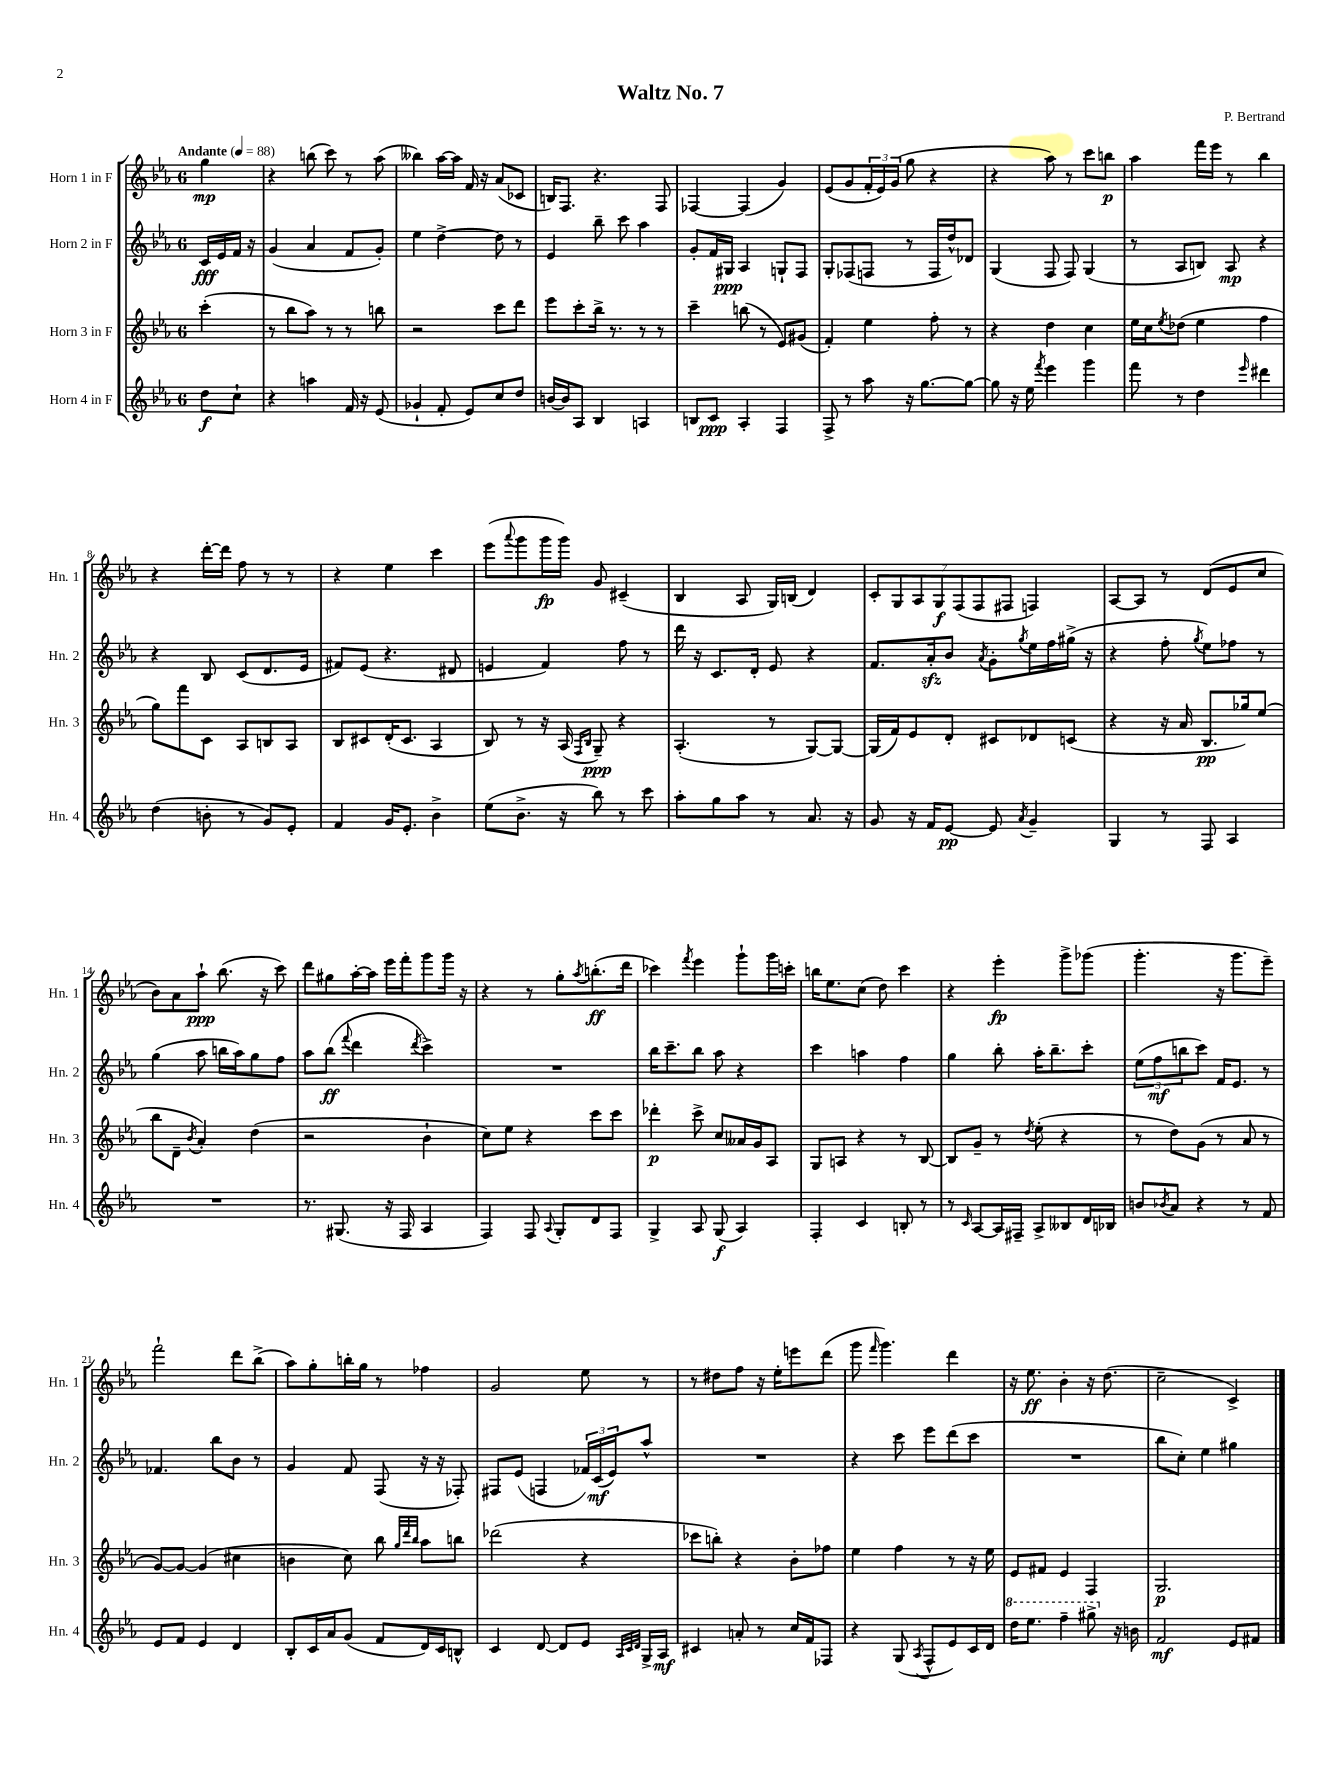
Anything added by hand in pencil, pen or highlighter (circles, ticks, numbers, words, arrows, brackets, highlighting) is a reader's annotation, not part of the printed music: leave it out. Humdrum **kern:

**kern	**kern	**kern	**kern
*staff4	*staff3	*staff2	*staff1
*clefG2	*clefG2	*clefG2	*clefG2
*k[b-e-a-]	*k[b-e-a-]	*k[b-e-a-]	*k[b-e-a-]
*M6/8	*M6/8	*M6/8	*M6/8
*MM88	*MM88	*MM88	*MM88
8dd	(4ccc'	16c	4gg
.	.	16e-	.
8cc`	.	16f	.
.	.	16r	.
=	=	=	=
4r	8r	(4g	4r
.	8bb-	.	.
4aa	8aa-)	4a-	(8bb
.	8r	.	8ccc)
16f	8r	8f	8r
16r	.	.	.
(8e-	8bb	8g')	(8aa-
=	=	=	=
4g-`	2r	4ee-	4bb--)
8f'	.	[4dd^	[16aa-
.	.	.	16aa-]
8e-)	.	.	16f
.	.	.	16r
8cc	8ccc	8dd]	(8a-
8dd	8ddd	8r	8c-
=	=	=	=
[16b	8eee-	4e-	16B)
16b]	.	.	8.F
8A-	8ccc'	.	.
4B-	16bb-^	8bb-~	4.r
.	8.r	.	.
.	.	8ccc	.
4A	8r	4aa-	.
.	8r	.	8F
=	=	=	=
8B	4ccc~	8g'	[4F-
8c	.	16f	.
.	.	16G#	.
4A-'	(8bb	4A-	(4F-]
.	8r	.	.
4F	8e-)	8G`	4g)
.	(8g#	8F	.
=	=	=	=
8F^	4f')	8G'	(8e-
8r	.	(8F-	8g
8aa-	4ee-	8F	24f'
.	.	.	24e-)
.	.	.	(24g
16r	.	8r	8gg
[8.gg	.	.	.
.	8ff'	16F	4r
.	.	16dd^^)	.
8gg_	8r	8d-	.
=	=	=	=
8gg]	4r	(4G	4r
16r	.	.	.
16ee-	.	.	.
8qfff	.	.	.
4eee-	4dd	8F	8aa-)
.	.	8F)	8r
4ggg	4cc	(4G	8ccc
.	.	.	8bb
=	=	=	=
8fff	16ee-	8r	4aa-
.	16cc	.	.
.	8qee-	.	.
8r	(8dd-	8A-	.
4dd	4ee-	8B)	16fff
.	.	.	16eee-
.	.	8A-	8r
16qqeee-	.	.	.
4ddd#	4ff	4r	4bb-
=	=	=	=
(4dd	8gg)	4r	4r
.	8fff	.	.
8b'	8c	8B-	[16ddd'
.	.	.	16ddd]
8r	8A-	(8c	8ff
8g)	8B	8.d	8r
8e-'	8A-	.	8r
.	.	16e-	.
=	=	=	=
4f	8B-	8f#)	4r
.	8c#	(8e-	.
16g	(16d'	4.r	4ee-
8.e-'	8.c#	.	.
4b-^	4A-	.	4ccc
.	.	8d#	.
=	=	=	=
(8ee-	8B-)	4e	(8eee-
.	.	.	8qqaaa-
8.b-^	8r	.	8ggg
.	16r	4f)	16ggg
16r	(16A-	.	16ggg)
.	16qqF	.	.
.	16qqB-	.	.
8bb-)	8G~)	.	8g
8r	4r	8ff	(4c#~
8ccc	.	8r	.
=	=	=	=
8aa-'	(4.A-'	16ddd	4B-
.	.	16r	.
8gg	.	8.c	.
8aa-	.	.	8A-
.	.	16d'	.
8r	8r	8e-	16G)
.	.	.	(16B
8.a-	[8G)	4r	4d)
.	8G_	.	.
16r	.	.	.
=	=	=	=
8g	(16G]	8.f	14c'
.	16f)	.	.
.	.	.	14G
16r	8e-	.	.
.	.	.	14A-
16f	.	16a-'	.
.	.	.	14G
[8e-	8d'	8b-	.
.	.	.	(14F
.	.	.	14F
.	.	8qa-	.
8e-]	8c#	8g'	.
.	.	.	14F#
8qa-	.	8qgg	.
4g~	8d-	16ee-	4F)
.	.	16ff	.
.	(8c	(16gg#^	.
.	.	16r	.
=	=	=	=
4G	4r	4r	[8A-
.	.	.	8A-]
8r	16r	8ff'	8r
.	16a-	.	.
.	.	8qgg	.
8F	8.B-	8ee-)	(8d
4A-	.	8ff-	8e-
.	16gg-)	.	.
.	(8ee-	8r	8cc
=	=	=	=
2.r	8bb-	(4gg	8b-)
.	8d~	.	8a-
.	8qb-	.	.
.	4a-')	8aa-	8aa-`
.	.	16bb	(8.bb-
.	.	16aa-)	.
.	(4dd	8gg	.
.	.	.	16r
.	.	8ff	8ccc)
=	=	=	=
8.r	2r	8aa-	8ddd
.	.	(8bb-	8gg#
(8.G#	.	.	.
.	.	8qqfff	.
.	.	4ddd	[16aa-'
.	.	.	16aa-]
16r	.	.	16eee-
16F	.	.	16fff'
.	.	8qddd	.
4A-	4b-`	4ccc^)	8ggg
.	.	.	16ggg
.	.	.	16r
=	=	=	=
4F)	8cc)	2.r	4r
.	8ee-	.	.
8F	4r	.	8r
8qqA-	.	.	.
8G'	.	.	8gg'
.	.	.	8qaa-
8d	8ccc	.	(8.bb'
8F	8ccc	.	.
.	.	.	16ddd
=	=	=	=
4G^	4ddd-'	16bb-	4ccc-)
.	.	8.ccc~	.
.	.	.	8qfff
8A-	8ccc^	8bb-	4eee-
(8G	8cc	8aa-	.
4A-)	16a--	4r	8ggg`
.	16g	.	.
.	8A-	.	16ggg
.	.	.	16ccc'
=	=	=	=
4F'	8G	4ccc	16bb
.	.	.	8.ee-
.	8A	.	.
4c	4r	4aa	(8cc
.	.	.	8dd)
8B'	8r	4ff	4ccc
8r	[8B-	.	.
=	=	=	=
8r	8B-]	4gg	4r
16qqc	.	.	.
[8A-	8g~	.	.
16A-]	8r	8bb-'	4eee-'
16F#~	.	.	.
.	8qdd	.	.
8A-^	(8ee-'	16aa-'	.
.	.	8.bb-~	.
8B--	4r	.	8ggg^
16d	.	8ccc'	(8ggg-
16B-	.	.	.
=	=	=	=
8b	8r	(12ee-	4.ggg'
.	.	12ff	.
8qb-	.	.	.
8a-	8dd)	.	.
.	.	12bb	.
4r	(8g	8ccc)	.
.	8r	16f	16r
.	.	8.e-	8.ggg
8r	8a-	.	.
8f	8r	8r	8eee-~)
=	=	=	=
8e-	[8g)	4.f-	2fff`
8f	8g_	.	.
4e-	(4g]	.	.
.	.	8bb-	.
4d	4cc#	8b-	8ddd
.	.	8r	(8bb-^
=	=	=	=
8B-'	4b	4g	8aa-)
16c	.	.	8gg'
16a-	.	.	.
(8g	8cc)	8f	16bb'
.	.	.	16gg
8f	8bb-	(8F	8r
.	32qqgg	.	.
.	32qqddd	.	.
.	32qqbb-	.	.
16d)	8aa-	16r	4ff-
16c	.	16r	.
8B^^	8bb	8F-')	.
=	=	=	=
4c	(2ddd-	8F#	2g
.	.	(8e-	.
[8d	.	4F	.
8d]	.	.	.
8e-	4r	24f-)	8ee-
.	.	(24c	.
.	.	24e-)	.
32qqA-	.	.	.
32qqc	.	.	.
32qqd	.	.	.
16G^	.	8aa-^^	8r
16A-	.	.	.
=	=	=	=
4c#	8ccc-	2.r	8r
.	8bb')	.	8dd#
8a'	4r	.	8ff
8r	.	.	16r
.	.	.	16ee-'
16cc	8b-'	.	8eee
16f	.	.	.
8F-	8ff-	.	(8ddd
=	=	=	=
4r	4ee-	4r	8ggg
.	.	.	16qqfff
.	.	.	4.ggg)
(8G	4ff	8ccc	.
8qA-	.	.	.
8F^^	.	8eee-	.
8e-)	8r	(8ddd	4ddd
16c	16r	8ccc	.
16d	16ee-	.	.
=	=	=	=
16ddd	8e-	2.r	16r
8.eee-	.	.	8.ee-
.	8f#	.	.
4fff~	4e-	.	4b-'
8ggg#^	4F	.	16r
.	.	.	(8.dd
16r	.	.	.
16b	.	.	.
=	=	=	=
2f	2.G	8bb-	2cc~
.	.	8cc')	.
.	.	4ee-	.
8e-	.	4gg#	4c^)
8f#	.	.	.
==	==	==	==
*-	*-	*-	*-
